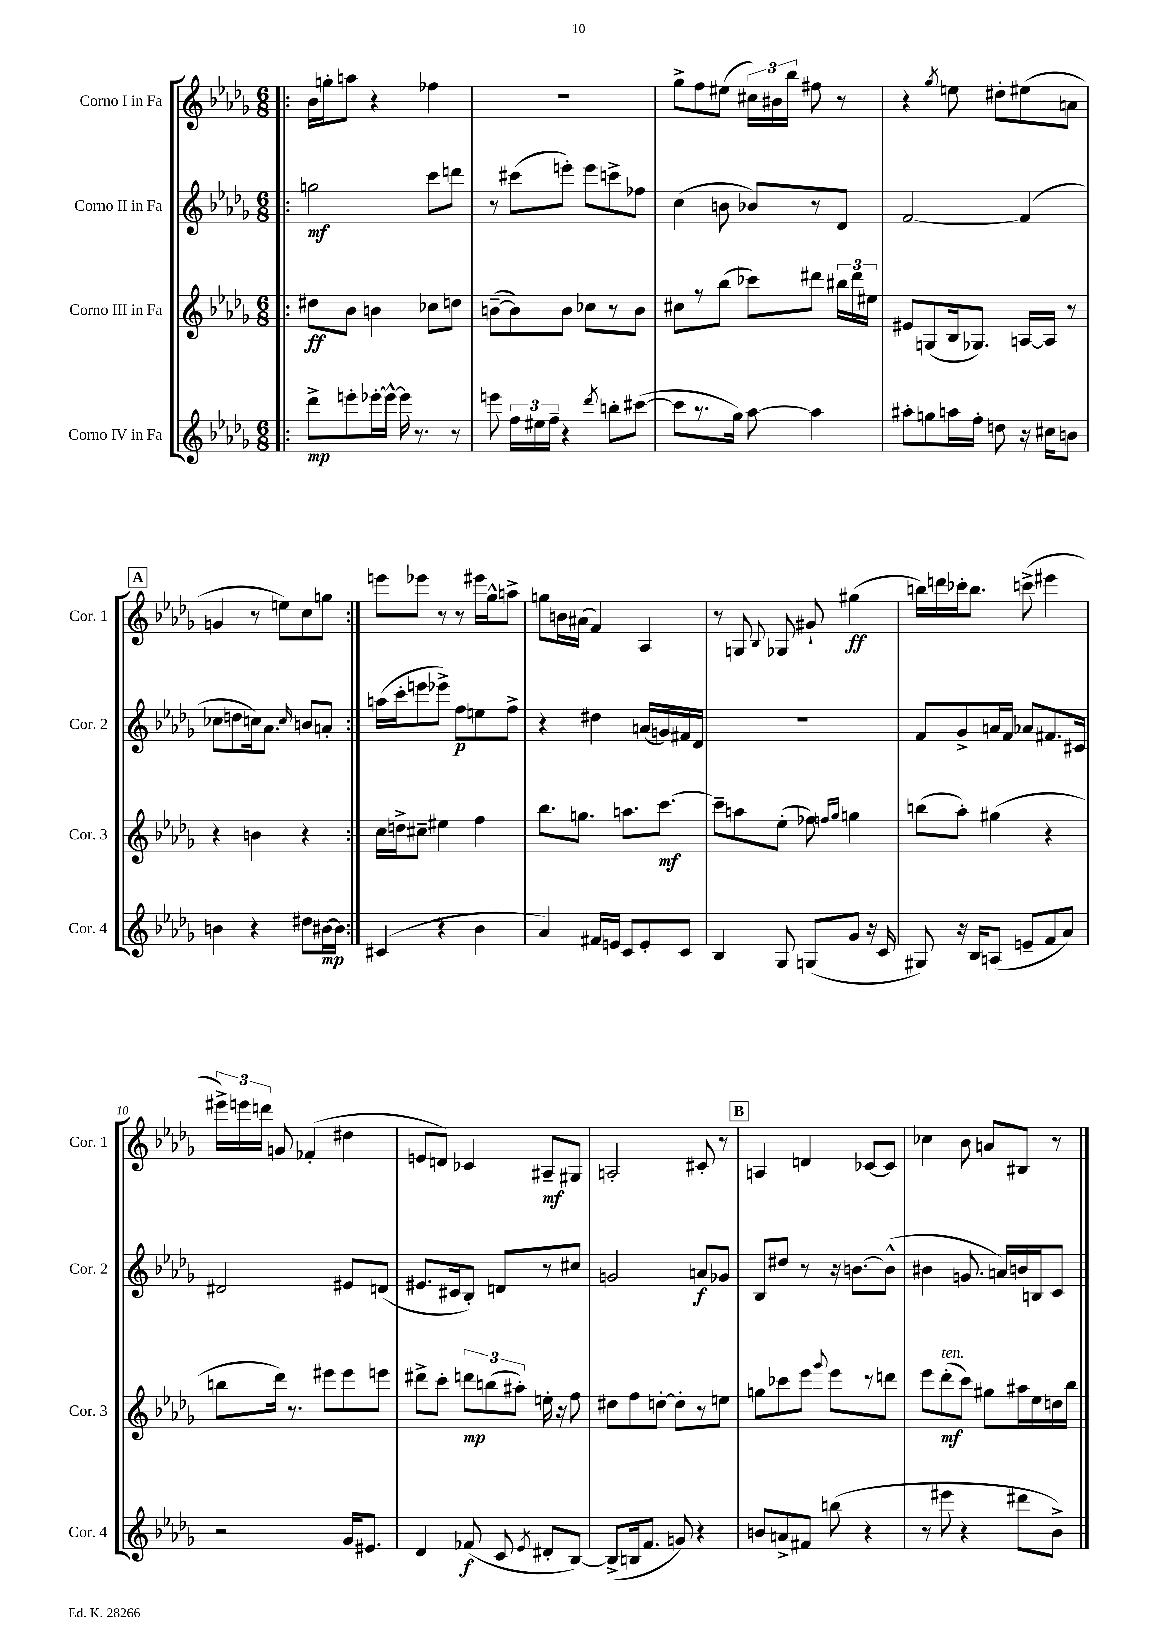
<<
\new StaffGroup <<
\new Staff = "s0" \with { instrumentName = "Corno I in Fa" shortInstrumentName = "Cor. 1" } {
    \clef treble \key des \major \numericTimeSignature \time 6/8
    \autoBeamOff \repeat volta 2 { \bar ".|:" bes'16[ g''16-. a''8] r4 fes''4 |
    R2. |
    ges''8[-> f''8 eis''8]( \tuplet 3/2 { cis''16[) bis'16 bes''16] } fis''8 r8 |
    r4 \acciaccatura { ges''8 } e''8 dis''8[-. eis''8( a'8] |
    \mark \markup { \box "A" } g'4 r8 e''8[) c''8 g''8] | }
    e'''8[ ees'''8] r8 r8 eis'''16[ ges''16-^ a''8]-> |
    g''8[ b'16 ais'16]( f'4) aes4 |
    r8 g8 \appoggiatura { bes8 } ges8 gis'8-! gis''4\ff( |
    b''16[) d'''16 ces'''16-. b''8.] c'''8->( eis'''4 |
    \tuplet 3/2 { eis'''16[->) e'''16 d'''16] } g'8 fes'4-.( dis''4 |
    e'8[ d'8]) ces'4 ais8[--\mf gis8] |
    a2-. cis'8-. r8 |
    \mark \markup { \box "B" } a4 d'4 ces'8[~ ces'8] |
    ces''4 bes'8 a'8[ bis8] r8 \bar "|." |
}
\new Staff = "s1" \with { instrumentName = "Corno II in Fa" shortInstrumentName = "Cor. 2" } {
    \clef treble \key des \major \numericTimeSignature \time 6/8
    \autoBeamOff \repeat volta 2 { \bar ".|:" g''2\mf c'''8[ d'''8] |
    r8 cis'''8[( e'''8]-.) e'''8[ c'''8-> fes''8] |
    c''4( b'8 bes'8[) r8 des'8] |
    f'2~ f'4( |
    \mark \markup { \box "A" } ces''8[ d''8 c''16) aes'8.] \grace { c''16 } b'8[ a'8]-. | }
    a''16[( c'''16-. e'''8 ees'''8]->) f''8[\p e''8 f''8]-> |
    r4 dis''4 a'16[( g'16) fis'16 des'16] |
    R2. |
    f'8[ ges'8-> a'16 f'16] aes'8[ fis'8. cis'16] |
    dis'2 eis'8[ d'8]( |
    eis'8.[ cis'16 bes8]-.) d'8[ r8 cis''8] |
    g'2 a'8[\f ges'8] |
    \mark \markup { \box "B" } bes8[ dis''8] r8 r16 b'8.[~ b'8]-^( |
    bis'4 g'8. a'16[) b'16 b16 c'8] \bar "|." |
}
\new Staff = "s2" \with { instrumentName = "Corno III in Fa" shortInstrumentName = "Cor. 3" } {
    \clef treble \key des \major \numericTimeSignature \time 6/8
    \autoBeamOff \repeat volta 2 { \bar ".|:" dis''8[\ff bes'8] b'4 ces''8[ d''8] |
    b'8[~--( b'8) b'8] ces''8[ r8 b'8] |
    cis''8[ r8 bes''8]( ces'''8[) dis'''8] \tuplet 3/2 { bis''16[ dis'''16 eis''16] } |
    eis'8[ g8( bes16 ges8.]) a16[~ a16] r8 |
    \mark \markup { \box "A" } r4 b'4 r4 | }
    c''16[ d''16-> cis''8]-- eis''4 f''4 |
    bes''8.[ g''8.] a''8.[ c'''8.]~\mf |
    c'''8[-- a''8 ees''8]-.( fes''8) \grace { f''16[ ges''16] } g''4 |
    b''8[( aes''8]-.) gis''4( r4 |
    b''8[ des'''16]) r8. eis'''8[ eis'''8 e'''8] |
    dis'''8[-> c'''8]-. \tuplet 3/2 { d'''8[\mp b''8( ais''8]-.) } e''16-. r16 f''8 |
    dis''8[ f''8 d''8]~-. d''8[-. r8 e''8] |
    \mark \markup { \box "B" } g''8[ ces'''8 ees'''8] \appoggiatura { ges'''8 } ees'''8[ r8 d'''8] |
    ees'''8[ des'''8-.\mf^\markup { \italic "ten." }( c'''8]) gis''8[ ais''16 ees''16 d''16 bes''16] \bar "|." |
}
\new Staff = "s3" \with { instrumentName = "Corno IV in Fa" shortInstrumentName = "Cor. 4" } {
    \clef treble \key des \major \numericTimeSignature \time 6/8
    \autoBeamOff \repeat volta 2 { \bar ".|:" des'''8[->\mp e'''8-. ees'''16~-. ees'''16]~-^ ees'''16 r8. r8 |
    e'''8 \tuplet 3/2 { f''16[ eis''16 f''16]-- } r4 \acciaccatura { des'''8 } b''8[-. cis'''8]~( |
    cis'''8[ r8. ges''16]) aes''8~ aes''4 |
    ais''8[-. g''8 a''16 f''16]-. d''8 r16 cis''16[ b'8] |
    \mark \markup { \box "A" } b'4 r4 dis''8[ bis'16~\mp bis'16] | }
    cis'4( r4 bes'4 |
    aes'4) fis'16[ e'16] c'8[ e'8-. c'8] |
    bes4 ges8 g8[( ges'8] r16 c'16 |
    gis8) r16 bes16[ a8]( e'8[-- f'8 aes'8]) |
    r2 ges'16[ eis'8.] |
    des'4 fes'8\f( c'8 \acciaccatura { ees'8 } dis'8[-. bes8]~) |
    bes8[->( b16 f'8.] g'8) r4 |
    \mark \markup { \box "B" } b'8[ a'8-> fis'8] b''8( r4 |
    r8 eis'''8 r4 dis'''8[ bes'8]->) \bar "|." |
}
>>
>>
